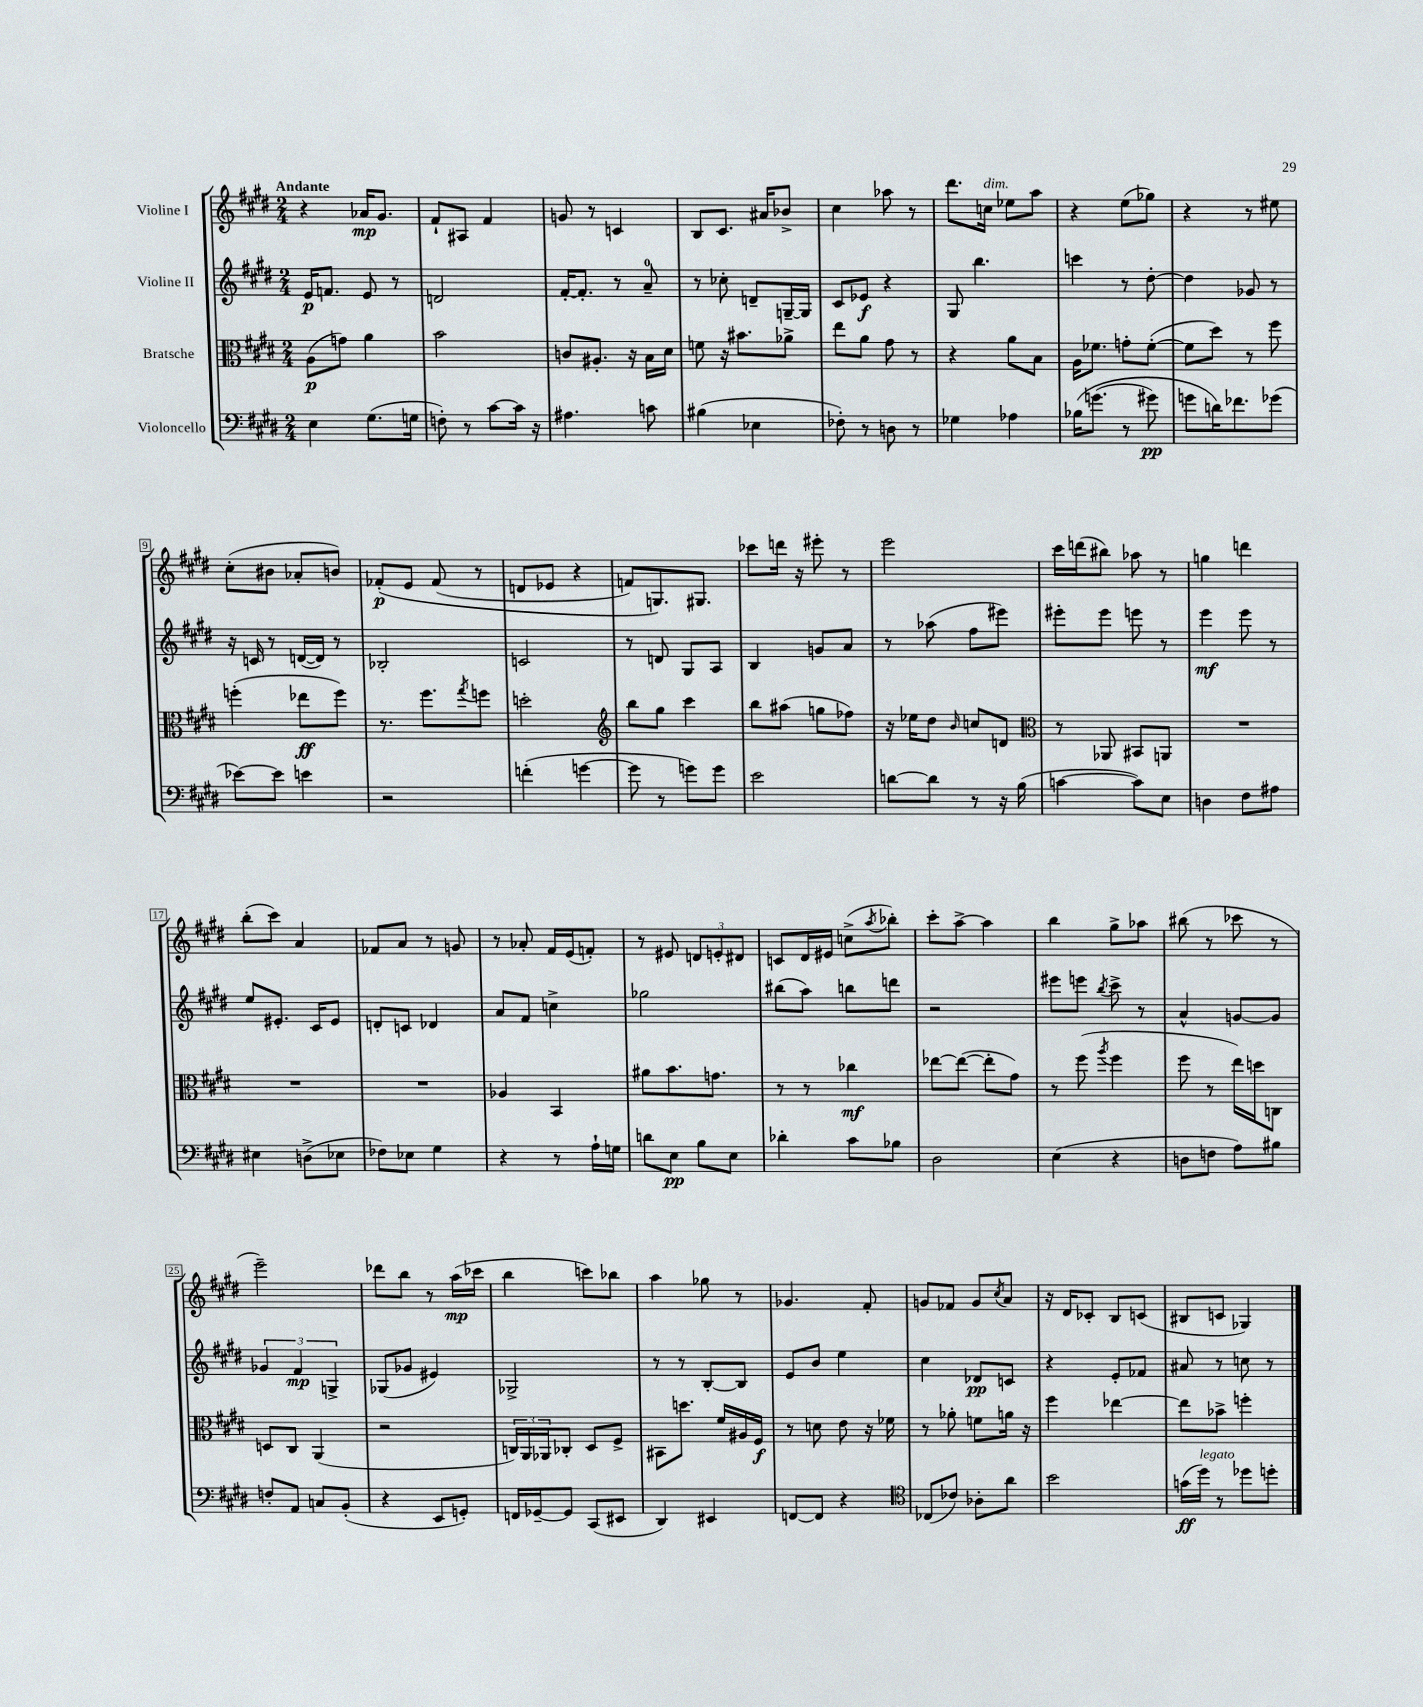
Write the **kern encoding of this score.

**kern	**kern	**kern	**kern
*staff4	*staff3	*staff2	*staff1
*clefF4	*clefC3	*clefG2	*clefG2
*k[f#c#g#d#]	*k[f#c#g#d#]	*k[f#c#g#d#]	*k[f#c#g#d#]
*M2/4	*M2/4	*M2/4	*M2/4
4E	(8A	16e	4r
.	.	8.f	.
.	8g)	.	.
(8.G#	4a	8e	16a-
.	.	.	8.g#
.	.	8r	.
16G	.	.	.
=	=	=	=
8F')	2b	2d	8f#`
8r	.	.	8A#
[8c#	.	.	4f#
16c#]	.	.	.
16r	.	.	.
=	=	=	=
4.A#	8c	[16f#'	8g
.	.	8.f#']	.
.	8.A#'	.	8r
.	.	8r	4c
.	16r	.	.
8c	16B	8a~	.
.	16d#	.	.
=	=	=	=
(4B#	8f	8r	8B
.	16r	8cc-'	8.c#
.	8.b#	.	.
4E-	.	8d~	.
.	.	.	16a#
.	8a-^	[16G~	8b-^
.	.	16G]	.
=	=	=	=
8F-')	8ee	8c#	4cc#
8r	8a	8e-	.
8D	8g#	4r	8aa-
8r	8r	.	8r
=	=	=	=
4G-	4r	8G#	8.ddd#
.	.	4.bb	.
.	.	.	16cc
4A-	8a	.	8ee-
.	8B	.	8aa
=	=	=	=
&(16B-	16A	4ccc	4r
(8.g	8.f-	.	.
8r	8g'	8r	(8ee
8g#)	([8f-'	[8dd#'	8gg-)
=	=	=	=
8g	8f-]	4dd#]	4r
16d&)	8dd#)	.	.
8.f-	.	.	.
.	8r	8g-	8r
(8g-	8ff#	8r	8ee#
=	=	=	=
[8e-)	(4ff'	16r	(8cc#'
.	.	16c	.
8e-]	.	8r	8b#
4e	8ee-	([16d	8a-'
.	.	16d])	.
.	8ff)	8r	8b)
=	=	=	=
2r	8.r	2B-'	&(8f-'
.	.	.	8e
.	8.ff#	.	.
.	.	.	(8f-
.	8qgg#	.	.
.	8ff	.	8r
=	=	=	=
(4f'	2dd'	2c	8d
.	.	.	8e-
[4g	.	.	4r
=	=	=	=
*	*clefG2	*	*
8g]	8bb	8r	8f)
8r	8gg#	8d	8.G&)
8g)	4ccc#	8G#	.
.	.	.	8.G#
8g	.	8A	.
=	=	=	=
2e	8bb	4B	8ccc-
.	(8aa#	.	16ddd
.	.	.	16r
.	8gg	8g	8eee#'
.	8ff-)	8a	8r
=	=	=	=
[8d	16r	8r	2eee
.	16ee-	.	.
8d]	8dd#	(8aa-	.
.	16qqb	.	.
8r	8cc	8ff#	.
16r	8d	8eee#)	.
(16B	.	.	.
=	=	=	=
*	*clefC3	*	*
[4c	8r	8eee#'	16ccc#
.	.	.	(16ddd
.	8AA-	8eee#	8bb#)
8c])	8BB#	8eee	8aa-
8E	8AA	8r	8r
=	=	=	=
4D	2r	4eee	4gg
8F#	.	8eee	4ddd
8A#	.	8r	.
=	=	=	=
4E#	2r	8ee	(8bb'
.	.	8.e#'	8ccc#)
(8D^	.	.	4a
.	.	16c#	.
8E-	.	8e#	.
=	=	=	=
8F-)	2r	8d'	8f-
8E-	.	8c	8a
4G#	.	4d-	8r
.	.	.	8g
=	=	=	=
4r	4A-	8a	8r
.	.	8f#	8a-'
8r	4BB	4cc^	16f#
.	.	.	(16e
16A`	.	.	8f')
16G	.	.	.
=	=	=	=
8d	8a#	2gg-	8r
8E	8.b	.	8e#
8B	.	.	12d
.	8.g	.	.
.	.	.	12e'
8E	.	.	.
.	.	.	12d#
=	=	=	=
4d-'	8r	(8bb#	8c
.	8r	8aa)	16d#
.	.	.	16e#
8c#	4cc-	8bb	(8cc^
.	.	.	8qaa
8B-	.	8ddd	8bb-')
=	=	=	=
2D#	[8ee-	2r	8ccc#'
.	(8ee-_	.	[8aa^
.	8ee-']	.	4aa]
.	8g#)	.	.
=	=	=	=
(4E	8r	8eee#	4bb
.	(8ff#	8eee	.
.	8qaa	8qbb	.
4r	4ff#	8ccc#^	8gg#^
.	.	8r	8aa-
=	=	=	=
8D	8ff#	4a^^	(8bb#
8F	8r	.	8r
8A)	16ee)	[8g	8ccc-
.	16dd	.	.
8B#	8C	8g]	8r
=	=	=	=
8F'	8D	6g-	2eee~)
8AA	8C#	.	.
.	.	6f#	.
8C	(4AA	.	.
.	.	6G^	.
(8BB'	.	.	.
=	=	=	=
4r	2r	(8G-	8ddd-
.	.	8g-	8bb
8EE	.	4e#)	8r
8GG')	.	.	(16aa
.	.	.	16ccc-
=	=	=	=
16FF	24C)	2G-^	4bb
.	24AA	.	.
[16GG-~	.	.	.
.	24AA-	.	.
8GG-]	8C-'	.	.
(8CC#	8D#	.	8ccc)
8EE#	8F#^	.	8bb-
=	=	=	=
4DD#)	8BB#	8r	4aa
.	8.dd	8r	.
4EE#	.	[8B'	8gg-
.	16f#	.	.
.	16A#	8B]	8r
.	16F#	.	.
=	=	=	=
[8FF	8r	8e	4.g-
8FF]	8d	8b	.
4r	8e	4ee	.
.	16r	.	8f#'
.	16f-	.	.
=	=	=	=
*clefC4	*	*	*
(8C-	8r	4cc#	8g
8c-)	8a-'	.	8f-
8A-'	8f	8d-	8g
.	.	.	8qcc#
8a	16a	8c	8a
.	16r	.	.
=	=	=	=
2b	4ff#	4r	16r
.	.	.	16d#
.	.	.	8c-'
.	[4ee-	8e'	8B
.	.	8f-	(8c
=	=	=	=
(16g	8ee-]	8a#	8B#
16dd#)	.	.	.
8r	8b-^	8r	8c
8dd-	4ff'	8cc	4G-)
8dd'	.	8r	.
==	==	==	==
*-	*-	*-	*-
